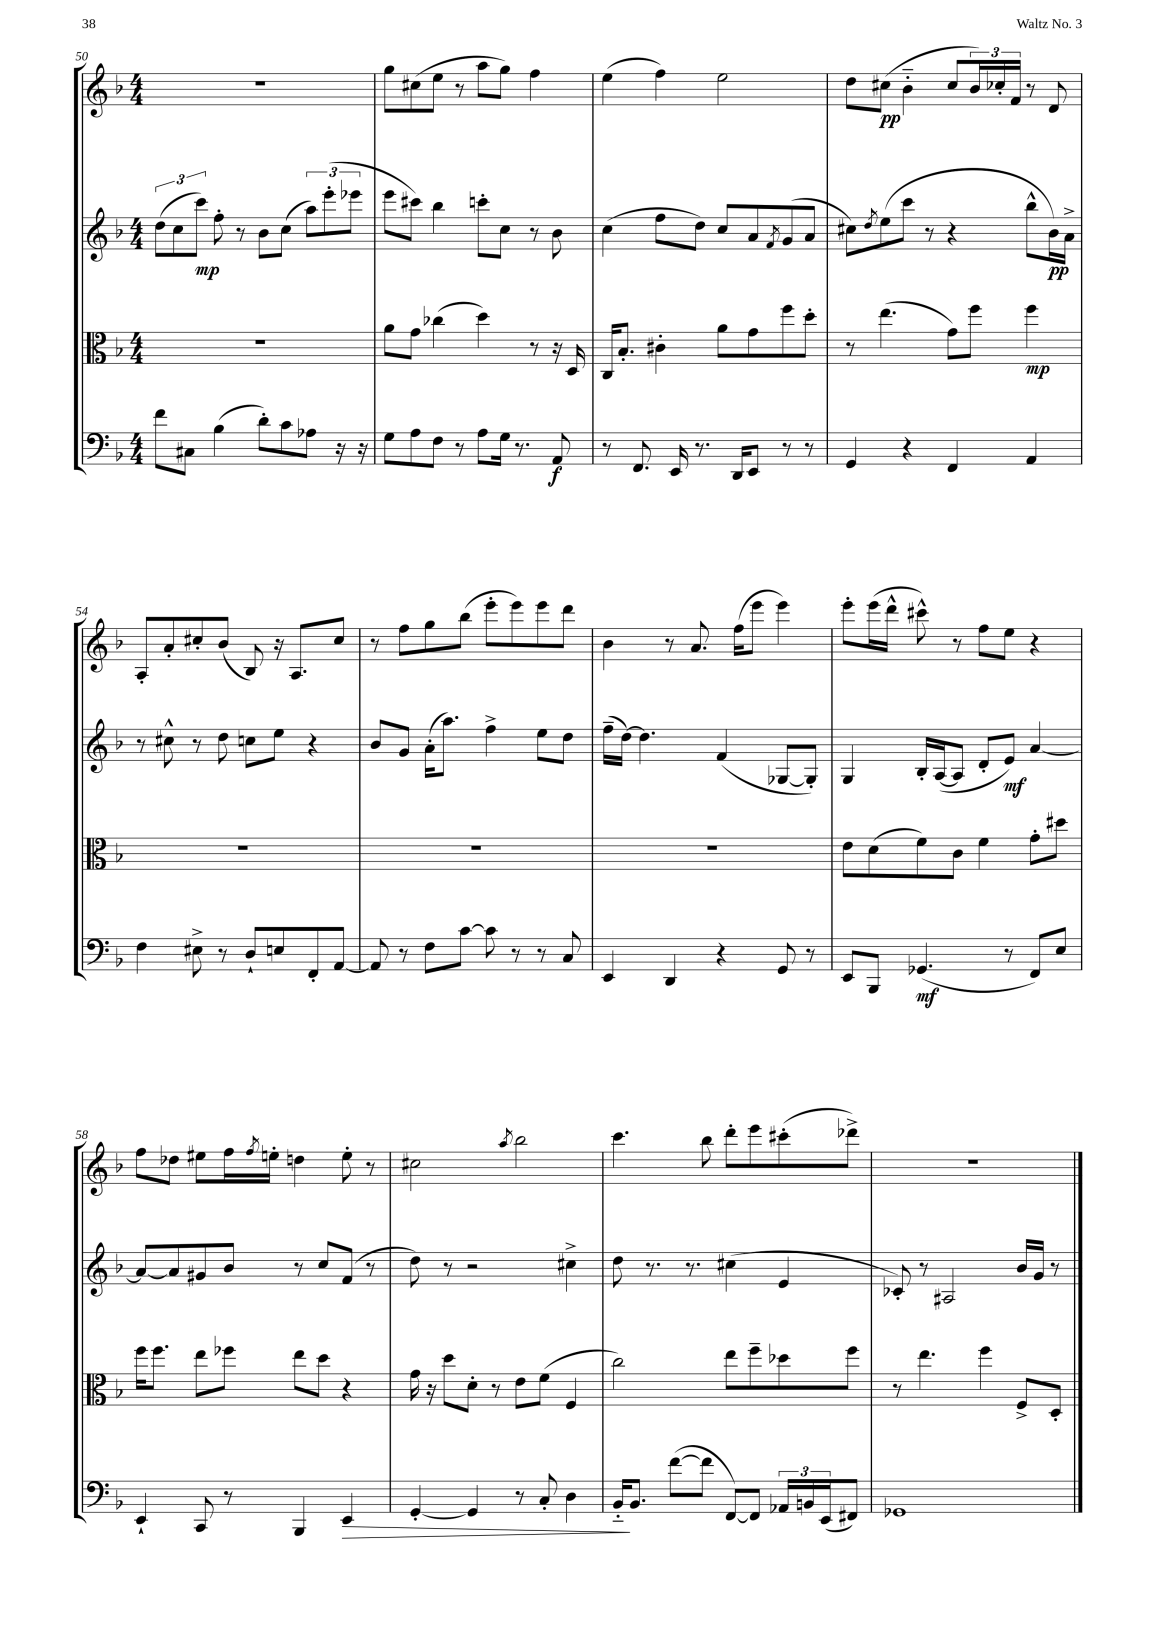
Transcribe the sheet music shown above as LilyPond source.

<<
\new StaffGroup <<
\new Staff = "s0" {
    \clef treble \key f \major \numericTimeSignature \time 4/4
    R1 |
    g''8 cis''8( e''8 r8 a''8 g''8) f''4 |
    e''4( f''4) e''2 |
    d''8 cis''8\pp( bes'4-_ cis''8 \tuplet 3/2 { bes'16) ces''16-. f'16 } r8 d'8 |
    a8-. a'8-. cis''8-. bes'8( bes8) r16 a8. cis''8 |
    r8 f''8 g''8 bes''8( e'''8-. e'''8) e'''8 d'''8 |
    bes'4 r8 a'8. f''16( e'''8 e'''4) |
    e'''8-. e'''16( d'''16-^ cis'''8-^) r8 f''8 e''8 r4 |
    f''8 des''8 eis''8 f''16 \acciaccatura { f''8 } e''16-. d''4 e''8-. r8 |
    cis''2 \acciaccatura { a''8 } bes''2 |
    c'''4. bes''8 d'''8-. e'''8 cis'''8-.( des'''8->) |
    r1 \bar "|." |
}
\new Staff = "s1" {
    \clef treble \key f \major \numericTimeSignature \time 4/4
    \tuplet 3/2 { d''8( c''8 c'''8\mp) } f''8-. r8 bes'8 c''8( \tuplet 3/2 { a''8) e'''8-.( ees'''8 } |
    e'''8 cis'''8) bes''4 c'''8-. c''8 r8 bes'8 |
    c''4( f''8 d''8) c''8 a'8 \acciaccatura { f'8 } g'8( a'8 |
    cis''8) \acciaccatura { d''8 } e''8( c'''8 r8 r4 bes''8-^ bes'16\pp) a'16-> |
    r8 cis''8-^ r8 d''8 c''8 e''8 r4 |
    bes'8 g'8 a'16-.( a''8.) f''4-> e''8 d''8 |
    f''16--( d''16~) d''4. f'4( ges8~ ges8-.) |
    g4 bes16-. a16~( a8 d'8-. e'8\mf) a'4~ |
    a'8~ a'8 gis'8 bes'8 r8 c''8 f'8( r8 |
    d''8) r8 r2 cis''4-> |
    d''8 r8. r8. cis''4( e'4 |
    ces'8-.) r8 ais2 bes'16 g'16 r8 \bar "|." |
}
\new Staff = "s2" {
    \clef alto \key f \major \numericTimeSignature \time 4/4
    R1 |
    a'8 g'8 ces''4( d''4) r8 r16 d16 |
    c16 bes8.-. cis'4-. a'8 g'8 f''8 d''8-. |
    r8 e''4.( g'8) f''8 f''4\mp |
    R1 |
    R1 |
    R1 |
    e'8 d'8( f'8) c'8 f'4 g'8-. dis''8 |
    f''16 f''8. e''8 fes''8 e''8 d''8 r4 |
    g'16 r16 d''8 d'8-. r8 e'8 f'8( f4 |
    c''2) e''8 f''8-- des''8 f''8 |
    r8 e''4. f''4 f8-> d8-. \bar "|." |
}
\new Staff = "s3" {
    \clef bass \key f \major \numericTimeSignature \time 4/4
    f'8 cis8 bes4( d'8-.) c'8 aes8 r16 r16 |
    g8 a8 f8 r8 a8 g16 r8. a,8\f |
    r8 f,8. e,16 r8. d,16 e,8 r8 r8 |
    g,4 r4 f,4 a,4 |
    f4 eis8-> r8 d8-! e8 f,8-. a,8~ |
    a,8 r8 f8 c'8~ c'8 r8 r8 c8 |
    e,4 d,4 r4 g,8 r8 |
    e,8 bes,,8 ges,4.\mf( r8 f,8) e8 |
    e,4-! c,8 r8 bes,,4 e,4\> |
    g,4~-. g,4 r8 c8-. d4 |
    bes,16-_\! bes,8. f'8~( f'8 f,8~) f,8 \tuplet 3/2 { aes,16 b,16 e,16( } fis,8) |
    ges,1 \bar "|." |
}
>>
>>
\layout { \context { \Score currentBarNumber = #50 } }
